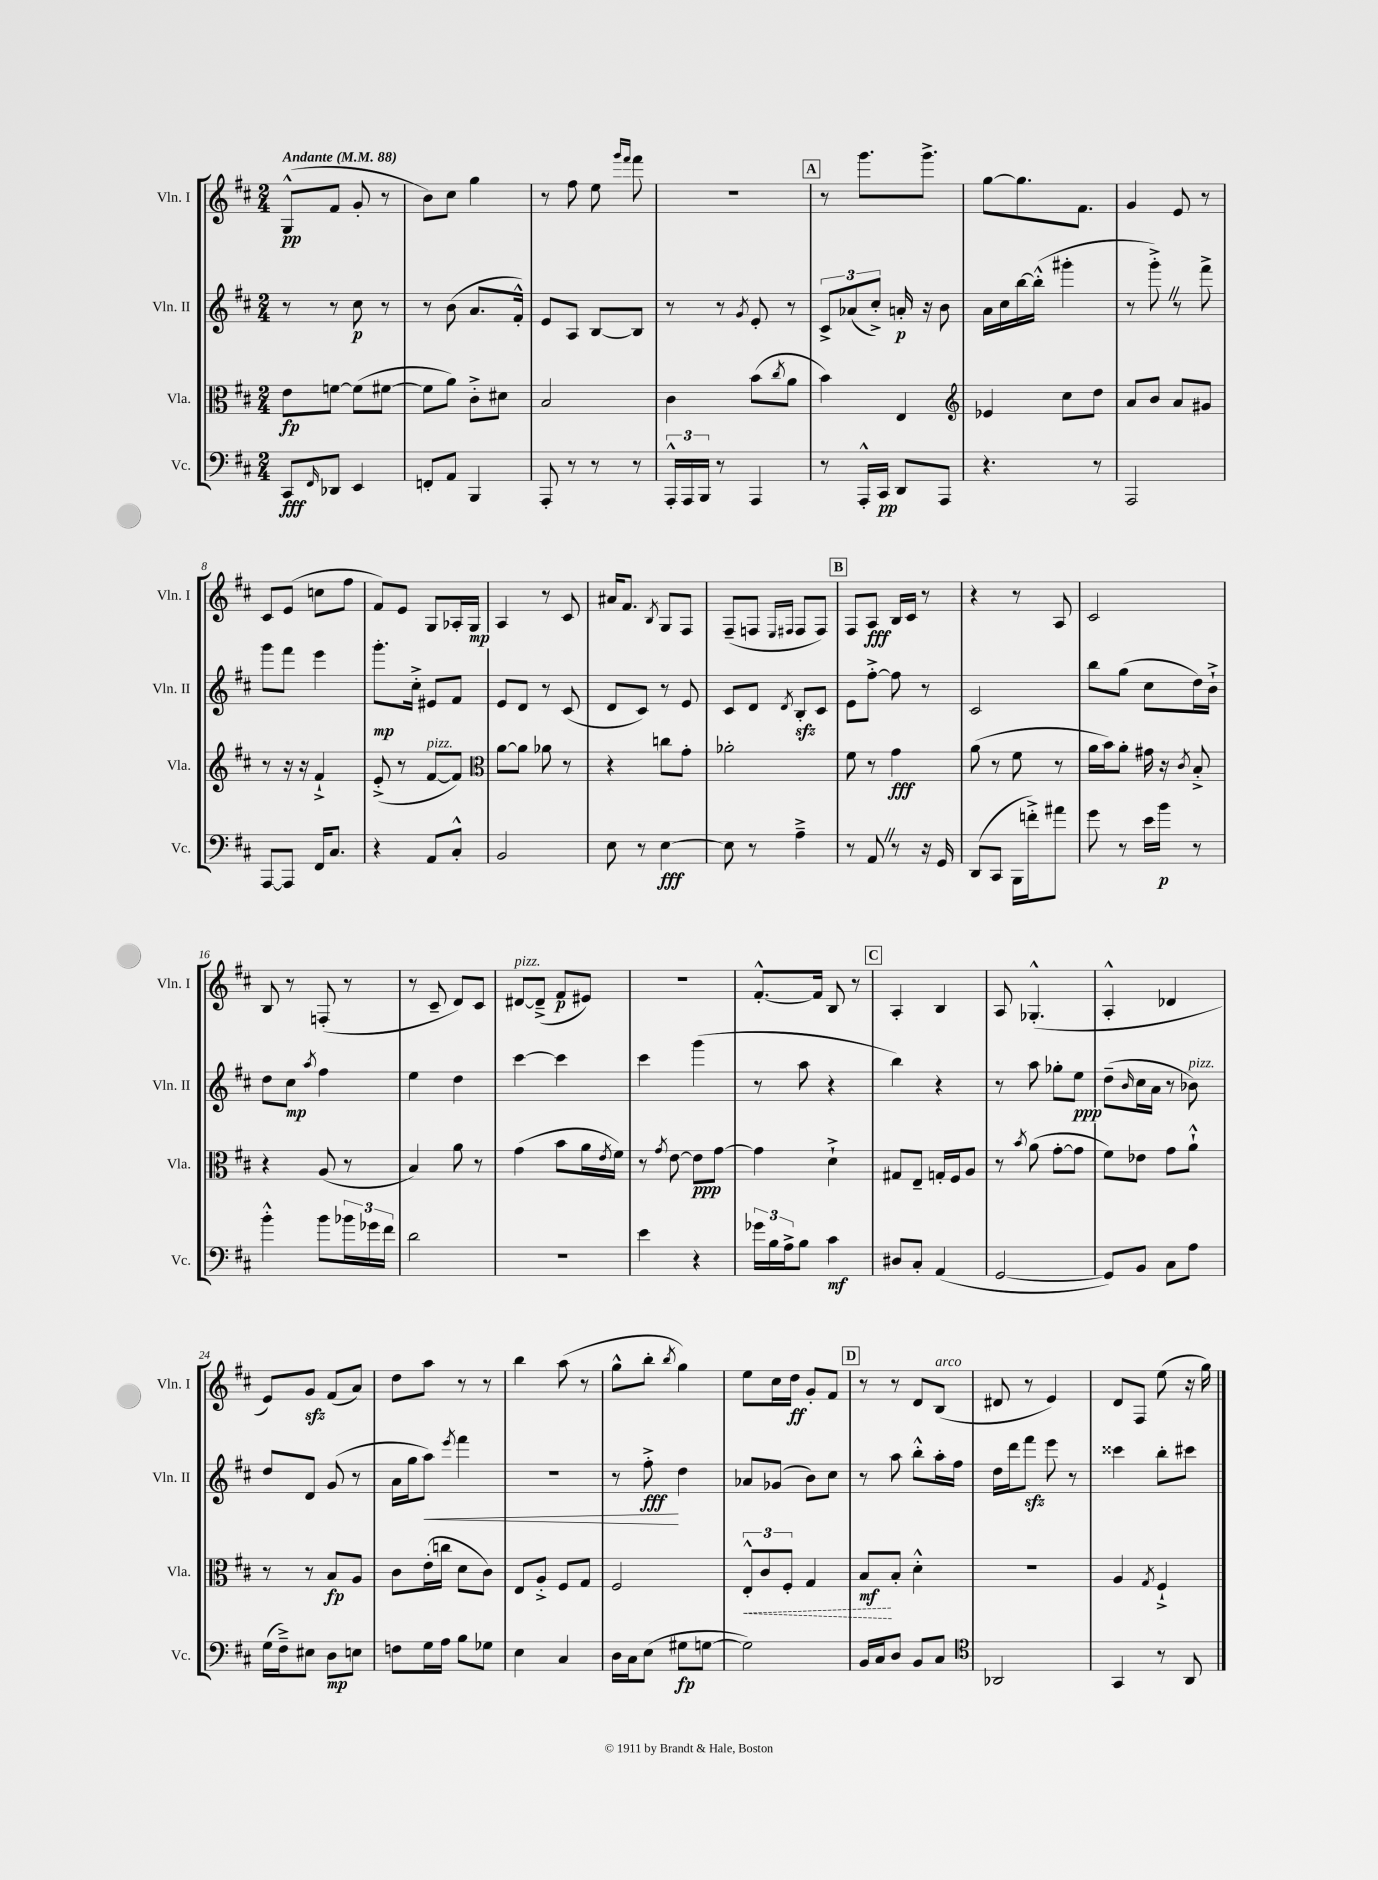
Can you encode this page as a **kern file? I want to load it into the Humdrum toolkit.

**kern	**dynam	**kern	**dynam	**kern	**dynam	**kern	**dynam
*part4	*part4	*part3	*part3	*part2	*part2	*part1	*part1
*staff4	*staff4	*staff3	*staff3	*staff2	*staff2	*staff1	*staff1
*I"Vc.	*	*I"Vla.	*	*I"Vln. II	*	*I"Vln. I	*
*I'Vc.	*	*I'Vla.	*	*I'Vln. II	*	*I'Vln. I	*
*clefF4	*	*clefC3	*	*clefG2	*	*clefG2	*
*k[f#c#]	*	*k[f#c#]	*	*k[f#c#]	*	*k[f#c#]	*
*M2/4	*	*M2/4	*	*M2/4	*	*M2/4	*
*MM88	*	*MM88	*	*MM88	*	*MM88	*
=1	=1	=1	=1	=1	=1	=1	=1
!	!	!	!	!	!	!LO:TX:a:B:t=Andante	!
8CC#/L	fff	8e\L	fp	8r	.	(8G^^/L	pp
16qqFF#/	.	.	.	.	.	.	.
8DD-X/J	.	[8fn\J	.	8r	.	8f#/J	.
4EE/	.	(8f\L]	.	8cc#\	p	8g'/	.
.	.	[8f#X\J	.	8r	.	8r	.
=2	=2	=2	=2	=2	=2	=2	=2
8FFn'/L	.	8f#\L]	.	8r	.	8b\L)	.
8AA/J	.	8a\J)	.	(8b\	.	8cc#\J	.
4BBB/	.	8c#'^\L	.	8.a/L	.	4gg\	.
.	.	8d#X\J	.	.	.	.	.
.	.	.	.	16f#'^^/Jk)	.	.	.
=3	=3	=3	=3	=3	=3	=3	=3
8AAA'/	.	2B/	.	8e/L	.	8r	.
8r	.	.	.	8A/J	.	8ff#\	.
8r	.	.	.	[8B/L	.	8ee\	.
.	.	.	.	.	.	16qqggg/LL	.
.	.	.	.	.	.	16qqfff#/JJ	.
8r	.	.	.	8B/J]	.	8fff#\	.
=4	=4	=4	=4	=4	=4	=4	=4
24AAA'^^/LL	.	4c#\	.	8r	.	2r	.
24AAA/	.	.	.	.	.	.	.
24BBB/JJ	.	.	.	.	.	.	.
8r	.	.	.	8r	.	.	.
.	.	.	.	8qg/	.	.	.
4AAA/	.	(8b\L	.	8e'/	.	.	.
.	.	8qcc#/	.	.	.	.	.
.	.	8a\J	.	8r	.	.	.
!!LO:REH:place=s1:t=A
=5	=5	=5	=5	=5	=5	=5	=5
8r	.	4b\)	.	12c#^/L	.	8r	.
.	.	.	.	(12a-X/	.	.	.
16AAA'^^/LL	.	.	.	.	.	8.ggg\L	.
.	.	.	.	12cc#'^/J)	.	.	.
16CC#/JJ	pp	.	.	.	.	.	.
8DD/L	.	4E/	.	16an'/	p	.	.
.	.	.	.	16r	.	8.ggg^\J	.
8AAA/J	.	.	.	8b\	.	.	.
=6	=6	=6	=6	=6	=6	=6	=6
*	*	*clefG2	*	*	*	*	*
4.r	.	4e-X/	.	16a\LL	.	[8gg\L	.
.	.	.	.	16cc#\	.	.	.
.	.	.	.	[16bb\	.	8.gg\]	.
.	.	.	.	(16bb'^^\JJ]	.	.	.
.	.	8cc#\L	.	4ggg#X'\	.	.	.
.	.	.	.	.	.	8.f#\J	.
8r	.	8dd\J	.	.	.	.	.
=7	=7	=7	=7	=7	=7	=7	=7
2AAA/	.	8a/L	.	8r	.	4g/	.
.	.	8b/J	.	8ggg'^Z\)	.	.	.
.	.	8a/L	.	8r	.	8e/	.
.	.	8g#X/J	.	8fff#^\	.	8r	.
!!LO:LB:g=z
=8	=8	=8	=8	=8	=8	=8	=8
[8AAA/L	.	8r	.	8ggg\L	.	8c#/L	.
8AAA/J]	.	16r	.	8fff#\J	.	(8e/J	.
.	.	16r	.	.	.	.	.
16FF#/KL	.	4f#`^/	.	4eee\	.	8ccn\L	.
8.C#/J	.	.	.	.	.	.	.
.	.	.	.	.	.	8ff#\J	.
=9	=9	=9	=9	=9	=9	=9	=9
4r	.	(8e'^/	.	8.ggg'\L	mp	8f#/L)	.
.	.	8r	.	.	.	8e/J	.
.	.	.	.	16cc#'^\Jk	.	.	.
!	!	!LO:TX:a:i:t=pizz.	!	!	!	!	!
8AA/L	.	[8f#/L	.	8e#X/L	.	8G/L	.
8C#'^^/J	.	8f#/J])	.	8f#/J	.	16A-X'/L	.
.	.	.	.	.	.	16G/JJ	mp
=10	=10	=10	=10	=10	=10	=10	=10
*	*	*clefC3	*	*	*	*	*
2BB/	.	[8a\L	.	8e/L	.	4A/	.
.	.	8a\J]	.	8d/J	.	.	.
.	.	8a-X\	.	8r	.	8r	.
.	.	8r	.	(8c#/	.	8c#/	.
=11	=11	=11	=11	=11	=11	=11	=11
8E\	.	4r	.	8d/L	.	16a#X/KL	.
.	.	.	.	.	.	8.f#/J	.
8r	.	.	.	8c#/J)	.	.	.
.	.	.	.	.	.	8qB/	.
[4E\	fff	8ccn\L	.	8r	.	8G/L	.
.	.	8g'\J	.	8e/	.	8F#/J	.
=12	=12	=12	=12	=12	=12	=12	=12
8E\]	.	2a-X'\	.	8c#/L	.	(8F#~/L	.
8r	.	.	.	8d/J	.	8Fn/J	.
.	.	.	.	.	.	16qqE/LL	.
.	.	.	.	8qd/	.	16qqF#X/JJ	.
4A~^\	.	.	.	8Bzz'/L	.	8F#/L	.
.	.	.	.	8c#/J	.	8F#/J)	.
!!LO:REH:place=s1:t=B
=13	=13	=13	=13	=13	=13	=13	=13
8r	.	8f#\	.	8e\L	.	8F#/L	.
8AAZ/	.	8r	.	[8ff#'^\J	.	8A/J	fff
8r	.	4g\	fff	8ff#\]	.	16B/LL	.
.	.	.	.	.	.	16c#/JJ	.
16r	.	.	.	8r	.	8r	.
16GG/	.	.	.	.	.	.	.
=14	=14	=14	=14	=14	=14	=14	=14
(8DD/L	.	(8a\	.	2c#/	.	4r	.
8CC#/J	.	8r	.	.	.	.	.
16BBB\LL	.	8f#\	.	.	.	8r	.
16fn'^\J)	.	.	.	.	.	.	.
8a#X\J	.	8r	.	.	.	8A/	.
=15	=15	=15	=15	=15	=15	=15	=15
8g\	.	16a\LL	.	8bb\L	.	2c#/	.
.	.	16b\J)	.	.	.	.	.
8r	.	8a'\J	.	(8gg\J	.	.	.
16e\LL	.	16g#X\	.	8cc#\L	.	.	.
16b\JJ	p	16r	.	.	.	.	.
.	.	8qc#/	.	.	.	.	.
8r	.	8B'^/	.	16dd\L)	.	.	.
.	.	.	.	16b`^\JJ	.	.	.
!!LO:LB:g=z
=16	=16	=16	=16	=16	=16	=16	=16
4b'^^\	.	4r	.	8dd\L	.	8B/	.
.	.	.	.	8cc#\J	mp	8r	.
.	.	.	.	8qaa/	.	.	.
8b\L	.	(8A/	.	4ff#\	.	(8Fn'/	.
24b-X\L	.	8r	.	.	.	8r	.
24g-X\	.	.	.	.	.	.	.
24f#\JJ	.	.	.	.	.	.	.
=17	=17	=17	=17	=17	=17	=17	=17
2d\	.	4B/)	.	4ee\	.	8r	.
.	.	.	.	.	.	8c#~/	.
.	.	8a\	.	4dd\	.	8d/L)	.
.	.	8r	.	.	.	8c#/J	.
=18	=18	=18	=18	=18	=18	=18	=18
!	!	!	!	!	!	!LO:TX:a:i:t=pizz.	!
2r	.	(4g\	.	[4ccc#\	.	[8d#X/L	.
.	.	.	.	.	.	(8d#~^/J]	.
.	.	8b\L	.	4ccc#\]	.	8f#/L	p
.	.	16a\L	.	.	.	8e#X/J)	.
.	.	8qe/	.	.	.	.	.
.	.	16f#\JJ)	.	.	.	.	.
=19	=19	=19	=19	=19	=19	=19	=19
4e\	.	8r	.	4ccc#\	.	2r	.
.	.	8qg/	.	.	.	.	.
.	.	[8e\	.	.	.	.	.
4r	.	8e\L]	ppp	(4ggg\	.	.	.
.	.	[8g\J	.	.	.	.	.
=20	=20	=20	=20	=20	=20	=20	=20
24g-X\LL	.	4g\]	.	8r	.	[8.f#'^^/L	.
24B\	.	.	.	.	.	.	.
24A^\J	.	.	.	.	.	.	.
8B\J	.	.	.	8aa\	.	.	.
.	.	.	.	.	.	16f#/Jk]	.
4c#\	mf	4d`^\	.	4r	.	8B/	.
.	.	.	.	.	.	8r	.
!!LO:REH:place=s1:t=C
=21	=21	=21	=21	=21	=21	=21	=21
8D#X/L	.	8G#X/L	.	4bb\)	.	4A'/	.
8C#'/J	.	8E~/J	.	.	.	.	.
(4AA/	.	16Gn'/LL	.	4r	.	4B/	.
.	.	16F#/J	.	.	.	.	.
.	.	8A/J	.	.	.	.	.
=22	=22	=22	=22	=22	=22	=22	=22
[2GG/	.	8r	.	8r	.	8A/	.
.	.	8qb/	.	.	.	.	.
.	.	(8a\	.	8aa\	.	(4.G-X'^^/	.
.	.	[8g'\L	.	8gg-X'\L	.	.	.
.	.	8g\J]	.	8ee\J	ppp	.	.
=23	=23	=23	=23	=23	=23	=23	=23
8GG/L])	.	8f#\L)	.	(8dd~\L	.	4A'^^/	.
.	.	.	.	16qqb/	.	.	.
8BB/J	.	8e-X\J	.	16cc#\L	.	.	.
.	.	.	.	16a\JJ	.	.	.
8C#\L	.	8g\L	.	8r	.	4d-X/	.
!	!	!	!	!LO:TX:a:i:t=pizz.	!	!	!
8A\J	.	8a`^^\J	.	8b-X\)	.	.	.
!!LO:LB:g=z
=24	=24	=24	=24	=24	=24	=24	=24
(16G\LL	.	8r	.	8dd/L	.	8e/L)	.
16F#~^\J)	.	.	.	.	.	.	.
8E#X\J	.	8r	.	8d/J	.	8gzz/J	.
8D\L	mp	8B/L	fp	(8g/	.	(8f#/L	.
8En\J	.	8A/J	.	8r	.	8a/J)	.
=25	=25	=25	=25	=25	=25	=25	=25
8Fn\L	.	8c#\L	.	16a\LL	.	8dd\L	.
.	.	.	.	16gg\J	.	.	.
!	!	!	!	!	!LO:HP:b	!	!
16G\L	.	(16e'\L	.	8aa\J)	<	8aa\J	.
16A\JJ	.	16ccn\JJ	.	.	.	.	.
.	.	.	.	8qeee/	.	.	.
8B\L	.	8d\L	.	4fff#\	.	8r	.
8G-X\J	.	8c#\J)	.	.	.	8r	.
=26	=26	=26	=26	=26	=26	=26	=26
4E\	.	8E/L	.	2r	.	4bb\	.
.	.	8A'^/J	.	.	.	.	.
4C#/	.	8F#/L	.	.	.	(8aa\	.
.	.	8G/J	.	.	.	8r	.
=27	=27	=27	=27	=27	=27	=27	=27
16D\LL	.	2F#/	.	8r	.	8gg^^\L	.
16C#\J	.	.	.	.	.	.	.
(8E\J	.	.	.	8ff#'^\	fff	8bb'\J	.
.	.	.	.	.	.	8qbb/	.
8G#X\L	fp	.	.	4dd\	[	4gg\)	.
[8Gn\J	.	.	.	.	.	.	.
=28	=28	=28	=28	=28	=28	=28	=28
!	!	!	!LO:HP:b	!	!	!	!
2G\])	.	12E'^^/L	<	8a-X/L	.	8ee\L	.
.	.	12c#/	.	.	.	.	.
.	.	.	.	(8g-X/J	.	16cc#\L	.
.	.	12F#'/J	.	.	.	.	.
.	.	.	.	.	.	16dd\JJ	ff
.	.	4G/	.	8b\L)	.	8g'/L	.
.	.	.	.	8cc#\J	.	8f#/J	.
!!LO:REH:place=s1:t=D
=29	=29	=29	=29	=29	=29	=29	=29
16BB/LL	.	8B/L	mf	8r	.	8r	.
16C#/J	.	.	.	.	.	.	.
8D/J	.	8B'/J	[	8aa\	.	8r	.
8BB/L	.	4d'^^\	.	8bb'^^\L	.	8d/L	.
!	!	!	!	!	!	!LO:TX:a:i:t=arco	!
8C#/J	.	.	.	16aa'\L	.	(8B/J	.
.	.	.	.	16ff#\JJ	.	.	.
=30	=30	=30	=30	=30	=30	=30	=30
*clefC4	*	*	*	*	*	*	*
2AA-X/	.	2r	.	16dd\LL	.	8d#X/	.
.	.	.	.	16ddd\J	.	.	.
.	.	.	.	8fff#zz\J	.	8r	.
.	.	.	.	8eee\	.	4e/)	.
.	.	.	.	8r	.	.	.
=31	=31	=31	=31	=31	=31	=31	=31
4GG/	.	4A/	.	4ccc##X\	.	8d/L	.
.	.	.	.	.	.	8F#/J	.
.	.	8qG/	.	.	.	.	.
8r	.	4F#`^/	.	8bb'\L	.	(8ee\	.
8AA/	.	.	.	8ccc#X\J	.	16r	.
.	.	.	.	.	.	16gg\)	.
==	==	==	==	==	==	==	==
*-	*-	*-	*-	*-	*-	*-	*-
